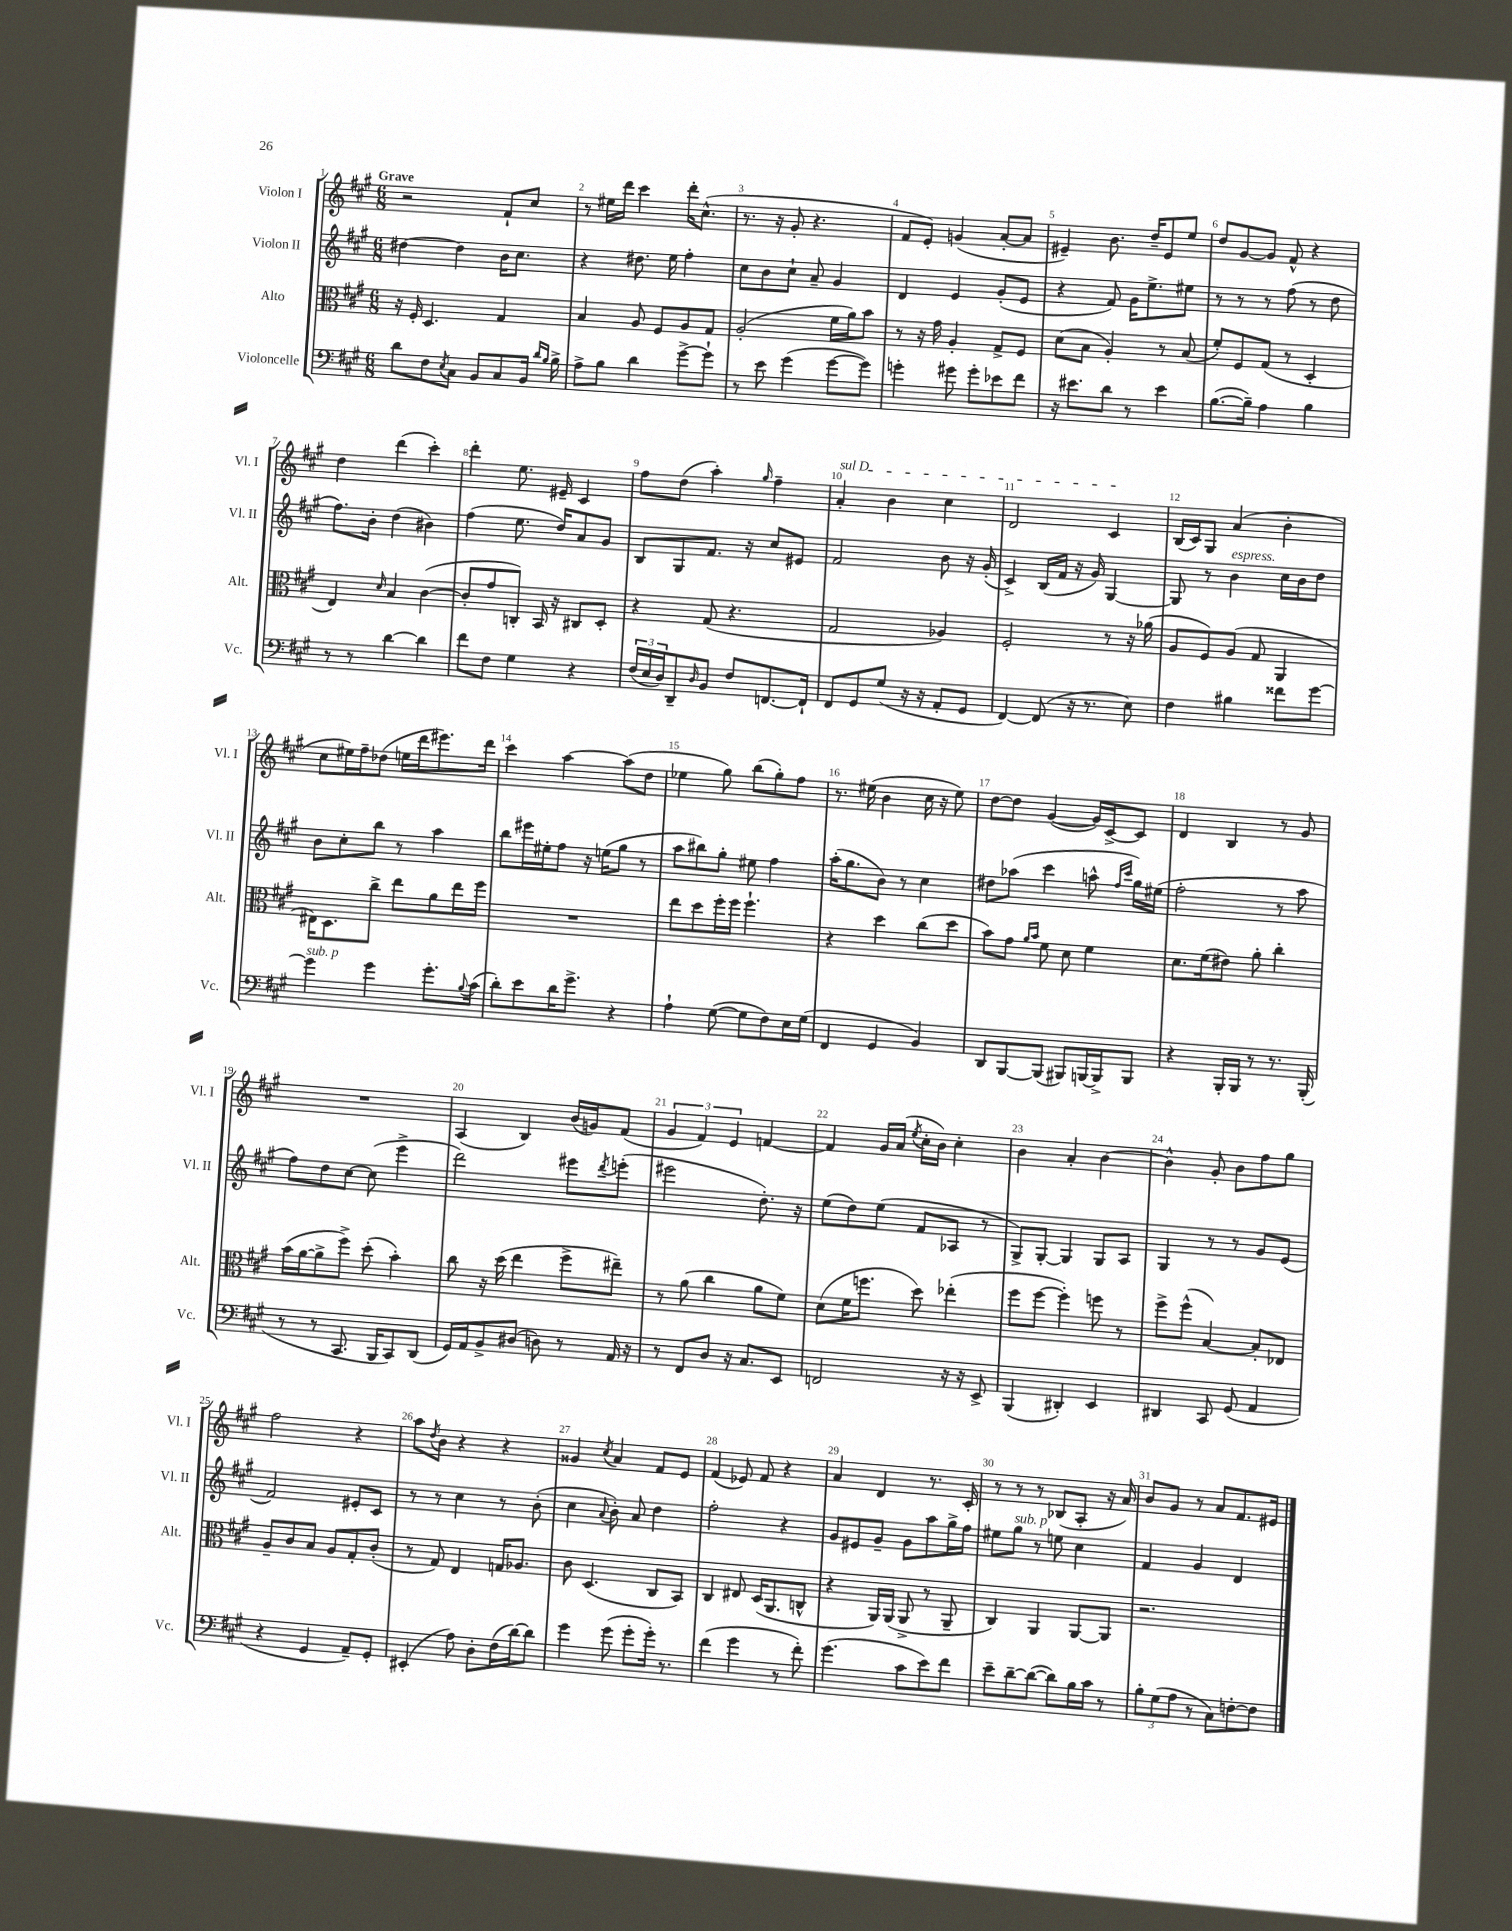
<<
\new StaffGroup <<
\new Staff = "s0" \with { instrumentName = "Violon I" shortInstrumentName = "Vl. I" } {
    \clef treble \key a \major \numericTimeSignature \time 6/8 \tempo "Grave"
    r2 fis'8-! cis''8 |
    r8 eis''16 d'''16 cis'''4 d'''16-. cis''8.-^( |
    r8. r16 gis'8-. r4. |
    fis'8 e'8-.) g'4( a'8~-. a'8 |
    eis'4--) b'8. d''16-- eis'8 e''8 |
    d''8 gis'8~ gis'8 fis'8-^ r4 |
    d''4 d'''4( cis'''4-.) |
    d'''4-. e''8. eis'16-- cis'4 |
    fis''8 d''8( a''4-.) \grace { gis''16 } fis''4-- |
    \once \override TextSpanner.bound-details.left.text = \markup { \italic "sul D" } a'4-.\startTextSpan b'4 cis''4 |
    d'2 cis'4\stopTextSpan |
    b16( cis'16) gis8 a'4( b'4-. |
    cis''8 eis''16) fis''16-- des''8( e''16 d'''16 eis'''8.) d'''16 |
    cis'''4 a''4~ a''8( d''8 |
    ees''4 gis''8) b''8( gis''8-.) fis''8 |
    r8. eis''16( b'4 cis''16 r16 eis''8) |
    d''8~ d''8 gis'4~( gis'16) cis'16~-> cis'8 |
    d'4 b4 r8 gis'8 |
    R2. |
    a4( b4) b'16( g'16) fis'8( |
    \tuplet 3/2 { gis'4 fis'4) e'4 } f'4~ |
    f'4 gis'16 a'16( \acciaccatura { e''8 } cis''16-. b'16) cis''4-. |
    b'4 a'4-. b'4~ |
    b'4-^ gis'8-. b'8 fis''8 gis''8 |
    fis''2 r4 |
    a''8 \acciaccatura { d''8 } b'8 r4 r4 |
    gisis'4 \acciaccatura { cis''8 } a'4 fis'8 e'8 |
    fis'4( ees'8) fis'8 r4 |
    a'4 d'4 r8. cis'16-. |
    r8 r8 r8 bes8( a8-. r16 a'16) |
    b'8 gis'8 r8 a'8 fis'8. eis'16 \bar "|." |
}
\new Staff = "s1" \with { instrumentName = "Violon II" shortInstrumentName = "Vl. II" } {
    \clef treble \key a \major \numericTimeSignature \time 6/8
    dis''4~ dis''4 b'16 cis''8. |
    r4 dis''8. e''16 fis''4-. |
    cis''8 b'8 cis''8-! a'8-- gis'4 |
    d'4 e'4 gis'8-.( e'8 |
    r4 fis'8) gis'16 e''8.-> eis''8 |
    r8 r8 r8 fis''8( r8 d''8 |
    fis''8.) b'16-. d''4( bis'4) |
    fis''4( e''8. d''16) a'8 gis'8 |
    b8 gis8 fis'8. r16 cis''8 eis'8 |
    fis'2 b'8 r16 gis'16-.( |
    cis'4->) b16( fis'16 r16 gis'16) gis4~ |
    gis8 r8 b'4^\markup { \italic "espress." } cis''16 b'16 d''8 |
    b'8 cis''8-. b''8 r8 a''4 |
    b''8 eis'''16 eis''16-. fis''8 r16 e''16( gis''8 r8 |
    a''8 bis''8) gis''8-. eis''8 fis''4 |
    a''16-.( gis''8. b'8) r8 cis''4 |
    dis''8 aes''8( cis'''4 a''8-^ \grace { fis''16 cis'''16 } gis''16) eis''16( |
    fis''2-. r8 a''8 |
    fis''8) d''8 cis''8~ cis''8( e'''4-> |
    d'''2) eis'''8 \acciaccatura { d'''8 } e'''8-.( |
    eis'''2 d''8.-.) r16 |
    e''8( d''8) e''8( fis'8 aes8 r8 |
    gis8->) gis8~-. gis4 gis8 a8 |
    gis4 r8 r8 gis'8 e'8( |
    fis'2) eis'8-. cis'8 |
    r8 r8 cis''4 r8 b'8-.( |
    cis''4 \appoggiatura { a'8 } b'8-.) a'8 d''4 |
    fis''2-. r4 |
    gis'8 eis'8 gis'8-- gis'8 a''8 gis''16-> fis''16 |
    eis''8 gis''8^\markup { \italic "sub. p" } r8 e''8 cis''4 |
    fis'4 gis'4 d'4 \bar "|." |
}
\new Staff = "s2" \with { instrumentName = "Alto" shortInstrumentName = "Alt." } {
    \clef alto \key a \major \numericTimeSignature \time 6/8
    r16 fis16-. d4. gis4 |
    b4 a8 fis8 a8 gis8 |
    a2-.( fis'16 a'16) b'8 |
    r8 r16 gis'16 a4-. gis8-> fis8 |
    d'8( b8 a4-.) r8 b8( |
    fis'8-.) fis8 gis8( r8 d4-. |
    e4) \grace { d'16 } b4 cis'4~( |
    cis'8-. gis'8 c8-.) b,16 r16 cis8 d8-. |
    r4 gis8( r4. |
    gis2 aes4) |
    fis2-. r8 r16 aes'16( |
    a8 fis8) a8( gis8 a,4 |
    eis16) d8. cis''8-> e''8 a'8 e''16 fis''16 |
    R2. |
    e''8 d''8 fis''16-. fis''16 fis''4.-! |
    r4 d''4 cis''8( d''8 |
    b'8) gis'8 \grace { a'16 b'16 } fis'8 d'8 fis'4 |
    d'8. fis'16( eis'8) a'8-. cis''4-. |
    b'16( a'16~ a'8-> fis''8->) d''8-.( b'4-.) |
    cis''8 r16 d''16( e''4 fis''8-> eis''8--) |
    r8 a'8( cis''4 a'8 fis'8) |
    d'8( fis'16 f''8. d''8) ees''4-.( |
    fis''8 fis''8~ fis''4-.) f''8 r8 |
    fis''8-> fis''8-^( b4~) b8-. ees8 |
    a8-- cis'8 b8 a8 gis8-. cis'8-.( |
    r8 gis8) e4 g16 aes8. |
    cis'8 d4.( cis8 b,8) |
    cis4 eis8 d16( a,8. c8-^ |
    r4 a,16) a,16( a,8-> r8 a,8-- |
    cis4) a,4 a,8~ a,8 |
    r2. \bar "|." |
}
\new Staff = "s3" \with { instrumentName = "Violoncelle" shortInstrumentName = "Vc." } {
    \clef bass \key a \major \numericTimeSignature \time 6/8
    d'8 fis8 \acciaccatura { e8 } cis8 b,8 cis8 b,16 \grace { d'16 b16 } b16-> |
    a8-> b8 d'4 gis'8~-> gis'8-! |
    r8 e'8 gis'4( gis'8~ gis'8) |
    g'4-. gis'8 gis'8-. ees'8 fis'8 |
    r16 eis'8. d'8 r8 eis'4 |
    b8.~( b16--) a4 b4 |
    r8 r8 d'4~ d'4 |
    fis'8 fis8 gis4 r4 |
    \tuplet 3/2 { fis16( e16 d16) } d,8-- \grace { d16 } b,8 fis8 f,8.~ f,16-! |
    fis,8 gis,8 gis8( r16 r16 a,8-. gis,8 |
    fis,4~) fis,8( r16 r8. e8) |
    fis4 bis4 fisis'8 gis'8~ |
    gis'4^\markup { \italic "sub. p" } gis'4 gis'8.-. \appoggiatura { b8 } cis'16( |
    d'8-.) e'8 d'16 gis'8.-> r4 |
    a4-! gis8~( gis8 fis8) e16 gis16( |
    fis,4 gis,4 b,4) |
    d,8 b,,8~ b,,8( bis,,8) b,,16~ b,,16-> b,,8 |
    r4 b,,16-. b,,16 r8 r8. b,,16-.( |
    r8 r8 cis,8. b,,16 cis,8) d,8( |
    gis,16) a,16 b,8-> dis8( d8) r8 a,16 r16 |
    r8 fis,8 d8 r16 cis8. e,8 |
    f,2 r16 r16 e,8-> |
    b,,4( dis,4-.) e,4 |
    dis,4 cis,8 gis,8( a,4 |
    r4 gis,4 a,8--) gis,8-. |
    eis,4-.( a8) d8-. fis16( d'16~) d'8 |
    gis'4 gis'8( gis'8-. gis'16-.) r8. |
    fis'4( gis'4 r8 fis'8-.) |
    gis'4.( cis'8 e'8) fis'8 |
    e'8-- d'8~-- d'8~( d'8) b16 cis'16 r8 |
    \tuplet 3/2 { b8-. gis8( a8 } r8 cis8) f8~-. f8 \bar "|." |
}
>>
>>
\layout { \context { \Score \override BarNumber.break-visibility = ##(#f #t #t) barNumberVisibility = #all-bar-numbers-visible } }
